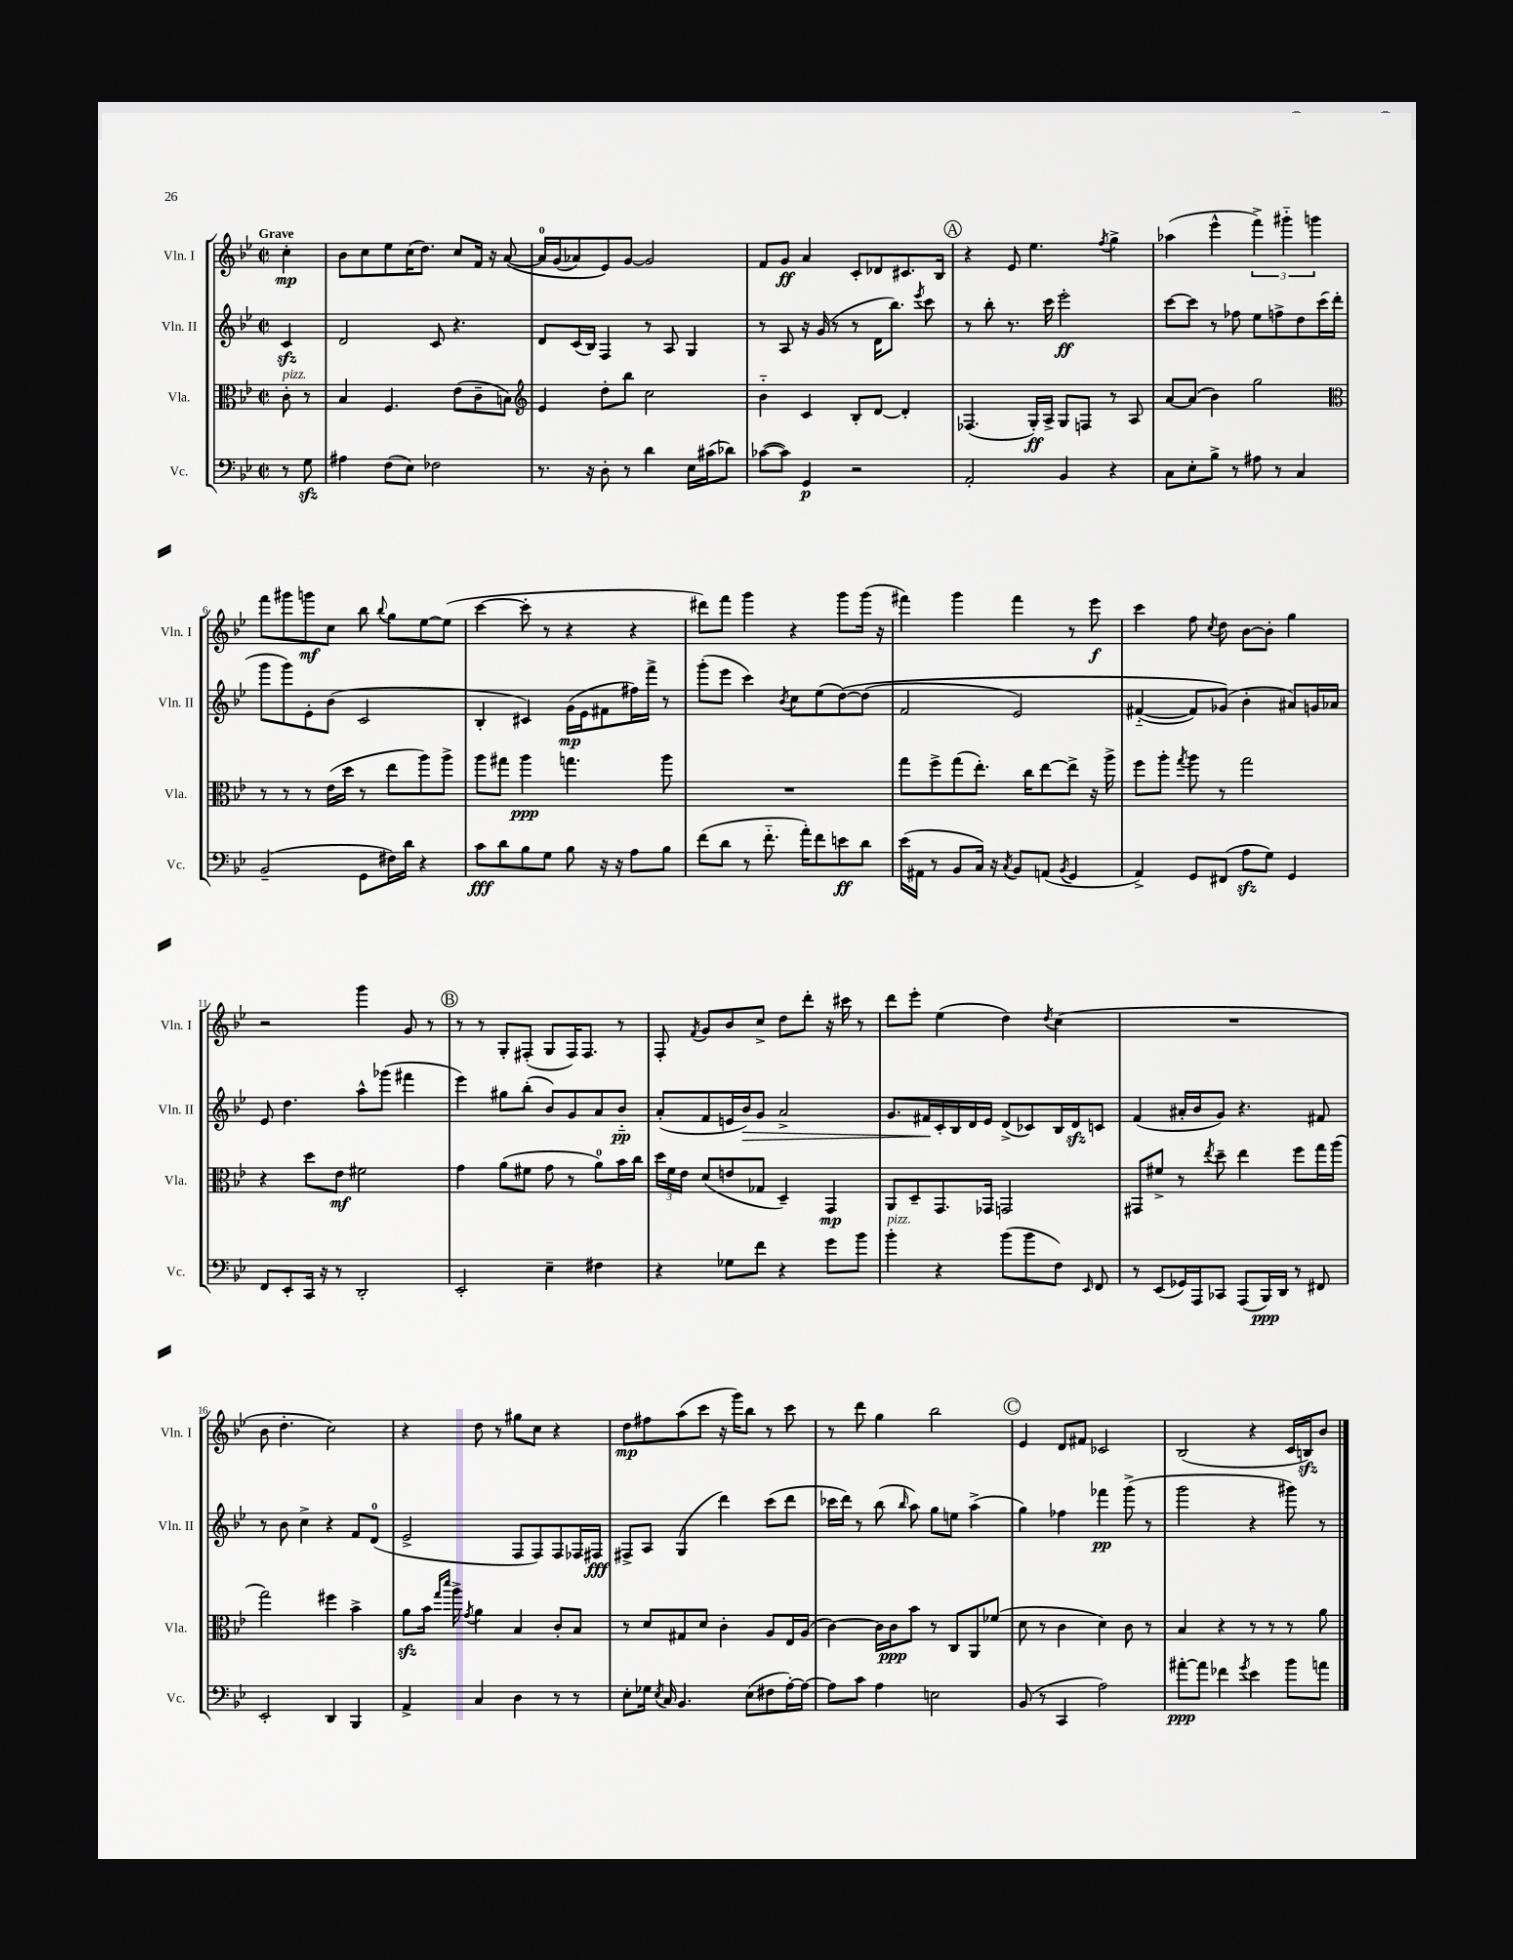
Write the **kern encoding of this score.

**kern	**dynam	**kern	**dynam	**kern	**dynam	**kern	**dynam
*part4	*part4	*part3	*part3	*part2	*part2	*part1	*part1
*staff4	*staff4	*staff3	*staff3	*staff2	*staff2	*staff1	*staff1
*I"Vc.	*	*I"Vla.	*	*I"Vln. II	*	*I"Vln. I	*
*I'Vc.	*	*I'Vla.	*	*I'Vln. II	*	*I'Vln. I	*
*clefF4	*	*clefC3	*	*clefG2	*	*clefG2	*
*k[b-e-]	*	*k[b-e-]	*	*k[b-e-]	*	*k[b-e-]	*
*M2/2	*	*M2/2	*	*M2/2	*	*M2/2	*
*met(c|)	*	*met(c|)	*	*met(c|)	*	*met(c|)	*
=	=	=	=	=	=	=	=
!	!	!	!	!	!	!LO:TX:a:B:t=Grave	!
!	!	!LO:TX:a:i:t=pizz.	!	!	!	!	!
8r	.	8c'\	.	4czz/	.	4cc'\	mp
8Gzz\	.	8r	.	.	.	.	.
=1	=1	=1	=1	=1	=1	=1	=1
4A#X\	.	4B-/	.	2d/	.	8b-\L	.
.	.	.	.	.	.	8cc\	.
(8F\L	.	4.F/	.	.	.	8ee-\	.
8E-\J)	.	.	.	.	.	(16cc\K	.
.	.	.	.	.	.	8.dd\J)	.
2F-X\	.	.	.	8c/	.	.	.
.	.	(8e-\L	.	4.r	.	8cc/L	.
.	.	8c~\	.	.	.	16f/Jk	.
.	.	.	.	.	.	16r	.
.	.	8Bn\J)	.	.	.	([8a/	.
=2	=2	=2	=2	=2	=2	=2	=2
*	*	*clefG2	*	*	*	*	*
8.r	.	4e-/	.	8d/L	.	16a/LL]	.
.	.	.	.	.	.	(16g/J	.
.	.	.	.	(16c/L	.	8a-X/)	.
16r	.	.	.	16B-/JJ)	.	.	.
8D'\	.	8dd'\L	.	4F/	.	8e-/)	.
8r	.	8bb-\J	.	.	.	[8g/J	.
4d\	.	2cc\	.	8r	.	2g/]	.
.	.	.	.	8A/	.	.	.
16E-\LL	.	.	.	4G/	.	.	.
(16c#X\J	.	.	.	.	.	.	.
8d-X\J)	.	.	.	.	.	.	.
=3	=3	=3	=3	=3	=3	=3	=3
([8c-X\L	.	4b-\	.	8r	.	8f/L	.
8c-\J])	.	.	.	8A/	.	8g/J	ff
4GG/	p	4c/	.	16r	.	4a/	.
.	.	.	.	(16g/	.	.	.
.	.	.	.	8r	.	.	.
2r	.	8B-'/L	.	8r	.	8c'/L	.
.	.	[8d/J	.	16d\KL	.	8d-X/	.
.	.	.	.	8.bb-\J)	.	.	.
.	.	4d'/]	.	.	.	8.c#X/	.
.	.	.	.	8qeee-/	.	.	.
.	.	.	.	8ccc\	.	.	.
.	.	.	.	.	.	16B-/Jk	.
!!LO:REH:place=s1:t=A
=4	=4	=4	=4	=4	=4	=4	=4
2AA'/	.	(4.F-X/	.	8r	.	4r	.
.	.	.	.	8bb-'\	.	.	.
.	.	.	.	8.r	.	8e-/	.
.	.	16G'/LL)	ff	.	.	4.ee-\	.
.	.	16A^/JJ	.	16ccc\	.	.	.
4BB-/	.	8G/L	.	2eee-'\	ff	.	.
.	.	8Fn/J	.	.	.	.	.
.	.	.	.	.	.	8qff/	.
4r	.	8r	.	.	.	4gg^\	.
.	.	8A/	.	.	.	.	.
=5	=5	=5	=5	=5	=5	=5	=5
8C\L	.	[8a/L	.	[8ccc\L	.	(4aa-X\	.
8E-'\	.	(8a/J]	.	8ccc\J]	.	.	.
8B-^\J	.	4b-\)	.	8r	.	4eee-^^\	.
8r	.	.	.	8ff-X\	.	.	.
8A#X\	.	2gg\	.	8ee-\L	.	6fff^\)	.
8r	.	.	.	8ffn^\	.	.	.
.	.	.	.	.	.	6ggg#X\	.
4C/	.	.	.	8dd\	.	.	.
.	.	.	.	.	.	6gggn\	.
.	.	.	.	(16ccc\L	.	.	.
.	.	.	.	16ddd'\JJ	.	.	.
!!LO:LB:g=z
=6	=6	=6	=6	=6	=6	=6	=6
*	*	*clefC3	*	*	*	*	*
(2BB-~/	.	8r	.	8ggg\L	.	8fff\L	.
.	.	8r	.	8ggg\)	.	8ggg#X\	.
.	.	8r	.	8e-'\	.	8gggn\	mf
.	.	(16e-\LL	.	(8b-\J	.	8cc\J	.
.	.	16dd\JJ	.	.	.	.	.
8GG\L	.	8r	.	2c/	.	8bb-\	.
.	.	.	.	.	.	8qqbb-/	.
16F#X\L)	.	8ee-\L	.	.	.	8gg\L	.
16d\JJ	.	.	.	.	.	.	.
4r	.	8aa\)	.	.	.	[8ee-\	.
.	.	8aa^\J	.	.	.	(8ee-\J]	.
=7	=7	=7	=7	=7	=7	=7	=7
8c\L	fff	8aa\L	.	4B-'/	.	[4ccc\	.
8d\	.	8gg#X\J	.	.	.	.	.
8B-\	.	4aa\	ppp	4c#X/)	.	8ccc'\]	.
8G\J	.	.	.	.	.	8r	.
8B-\	.	4.ggn\	.	(16g\LL	mp	4r	.
.	.	.	.	16e-\J	.	.	.
16r	.	.	.	8f#X\	.	.	.
16r	.	.	.	.	.	.	.
8A\L	.	.	.	16ff#X\L)	.	4r	.
.	.	.	.	16fff^\JJ	.	.	.
8B-\J	.	8aa\	.	8r	.	.	.
=8	=8	=8	=8	=8	=8	=8	=8
(8f\L	.	1r	.	(8ggg'\L	.	8ddd#X\L)	.
8d\J	.	.	.	8eee-\J	.	8fff\J	.
8r	.	.	.	4ccc\)	.	4ggg\	.
8.f\	.	.	.	.	.	.	.
.	.	.	.	8qb-/	.	.	.
.	.	.	.	8cc\L	.	4r	.
16a'\KL)	.	.	.	.	.	.	.
8f\	.	.	.	(8ee-\	.	.	.
8en\	ff	.	.	([8dd\)	.	8ggg\L	.
8d\J	.	.	.	(8dd\J]	.	(16ggg\Jk	.
.	.	.	.	.	.	16r	.
=9	=9	=9	=9	=9	=9	=9	=9
(16e-\LL	.	8gg\L	.	2f/	.	4fff#X\)	.
16AA#X\JJ	.	.	.	.	.	.	.
8r	.	8ff^\	.	.	.	.	.
8BB-/L	.	(8gg\	.	.	.	4ggg\	.
16C/Jk)	.	8.ee-'\J)	.	.	.	.	.
16r	.	.	.	.	.	.	.
8qC/	.	.	.	.	.	.	.
8BB-/L	.	.	.	2e-/)	.	4fff#\	.
.	.	16cc\KL	.	.	.	.	.
(8AAn/J	.	[8ee-\	.	.	.	.	.
8qBB-/	.	.	.	.	.	.	.
4GG/	.	8ee-^\J]	.	.	.	8r	.
.	.	16r	.	.	.	8eee-\	f
.	.	16aa^\	.	.	.	.	.
=10	=10	=10	=10	=10	=10	=10	=10
4AA^/)	.	8ff\L	.	([4f#X/	.	4ccc\	.
.	.	8aa'\J	.	.	.	.	.
.	.	8qgg/	.	.	.	.	.
8GG/L	.	8aa\	.	8f#/L])	.	8ff\	.
.	.	.	.	.	.	8qcc/	.
(8FF#X/J	.	8r	.	(8g-X/J)	.	8dd\	.
8Azz\L	.	2gg\	.	4b-'\	.	[8b-\L	.
8G\J)	.	.	.	.	.	8b-'\J]	.
4GG/	.	.	.	8a#X/L)	.	4gg\	.
.	.	.	.	16gn/L	.	.	.
.	.	.	.	16a-X/JJ	.	.	.
!!LO:LB:g=z
=11	=11	=11	=11	=11	=11	=11	=11
8FF/L	.	4r	.	8e-/	.	2r	.
8EE-'/	.	.	.	4.dd\	.	.	.
16CC/Jk	.	8dd\L	.	.	.	.	.
16r	.	.	.	.	.	.	.
8r	.	8e-\J	mf	.	.	.	.
2DD'/	.	2f#X\	.	8aa^^\L	.	4ggg\	.
.	.	.	.	(8ggg-X\J	.	.	.
.	.	.	.	4fff#X\	.	8g/	.
.	.	.	.	.	.	8r	.
!!LO:REH:place=s1:t=B
=12	=12	=12	=12	=12	=12	=12	=12
2EE-'/	.	4g\	.	4eee-\)	.	8r	.
.	.	.	.	.	.	8r	.
.	.	(8a\L	.	8gg#X\L	.	8G'/L	.
.	.	8f#X\J	.	(8bb-'\J	.	(8F#X'/J	.
4E-~\	.	8g\	.	8b-/L)	.	8G/L	.
.	.	8r	.	8g/	.	16F#/K)	.
.	.	.	.	.	.	8.F#/J	.
4F#X\	.	8a\L)	.	8a/	.	.	.
.	.	16b-\L	.	8b-/J	pp	8r	.
.	.	16cc\JJ	.	.	.	.	.
=13	=13	=13	=13	=13	=13	=13	=13
4r	.	24dd\LL	.	(8a'/L	.	8F'/	.
.	.	24f\	.	.	.	.	.
.	.	24e-\JJ	.	.	.	.	.
.	.	.	.	.	.	8qf/	.
.	.	(8d/L	.	8f/	.	8g/L	.
8G-X\L	.	8en/	.	16en/L	.	8b-/	.
!	!	!	!	!	!LO:HP:b	!	!
.	.	.	.	16b-/J)	>	.	.
8f\J	.	8G-X/J	.	8g/J	.	8cc^/J	.
4r	.	4D~/)	.	2a^/	.	8dd\L	.
.	.	.	.	.	.	8ddd'\J	.
8g\L	.	4GG/	mp	.	.	16r	.
.	.	.	.	.	.	16ccc#X\	.
8b-\J	.	.	.	.	.	8r	.
=14	=14	=14	=14	=14	=14	=14	=14
!LO:TX:a:i:t=pizz.	!	!	!	!	!	!	!
4b-'\	.	8AA/L	.	8.g/L	.	8ddd\L	.
.	.	8D~/	.	.	.	8eee-'\J	.
.	.	.	.	16f#X/L	.	.	.
4r	.	8.GG/	.	16c'/	]	(4ee-\	.
.	.	.	.	16B-/	.	.	.
.	.	.	.	16d/	.	.	.
.	.	16GG-X/Jk	.	16e-/JJ	.	.	.
(8b-\L	.	2GGn/	.	(8d^/L	.	4dd\)	.
8b-\	.	.	.	8c-X/)	.	.	.
.	.	.	.	.	.	8qdd/	.
8F\J)	.	.	.	16B-/L	.	(4cc\	.
.	.	.	.	16dzz/J	.	.	.
16qqEE-/	.	.	.	.	.	.	.
8FF/	.	.	.	8cn/J	.	.	.
=15	=15	=15	=15	=15	=15	=15	=15
8r	.	8GG#X/L	.	(4f/	.	1r	.
(8EE-/L	.	8f#X^/J	.	.	.	.	.
16GG-X/L)	.	8r	.	16a#X'/LL	.	.	.
16AAA/J	.	.	.	16b-/J	.	.	.
.	.	8qee-/	.	.	.	.	.
8CC-X/J	.	8dd~\	.	8g/J)	.	.	.
(8AAA/L	.	4ee-\	.	4.r	.	.	.
16BBB-/L)	ppp	.	.	.	.	.	.
16DD/JJ	.	.	.	.	.	.	.
8r	.	8ff\L	.	.	.	.	.
8FF#X/	.	16gg\L	.	8f#X/	.	.	.
.	.	(16aa\JJ	.	.	.	.	.
!!LO:LB:g=z
=16	=16	=16	=16	=16	=16	=16	=16
2EE-'/	.	2gg\)	.	8r	.	8b-\	.
.	.	.	.	8b-\	.	4.dd'\	.
.	.	.	.	4cc^\	.	.	.
4DD/	.	4ff#X\	.	4r	.	2cc\)	.
4BBB-/	.	4b-^\	.	8f/L	.	.	.
.	.	.	.	(8d/J	.	.	.
=17	=17	=17	=17	=17	=17	=17	=17
4AA^/	.	8azz\L	.	2e-^/	.	4r	.
.	.	16b-\Jk	.	.	.	.	.
.	.	16qqgg/LL	.	.	.	.	.
.	.	16qqddd/JJ	.	.	.	.	.
.	.	16aa^\	.	.	.	.	.
.	.	8qg/	.	.	.	.	.
4C/	.	4a\	.	.	.	8dd\	.
.	.	.	.	.	.	8r	.
4D\	.	4B-/	.	8F/L	.	8gg#X\L	.
.	.	.	.	8F/)	.	8cc\J	.
8r	.	8c'/L	.	8F/	.	4r	.
8r	.	8B-/J	.	16F-X/L	.	.	.
.	.	.	.	16F#X/JJ	fff	.	.
=18	=18	=18	=18	=18	=18	=18	=18
8E-'\L	.	8r	.	8F#X^/L	.	8dd\L	mp
16G-X\Jk	.	8d/L	.	8A/J	.	8ff#X\	.
8qE-/	.	.	.	.	.	.	.
16C/	.	.	.	.	.	.	.
4.BB-/	.	8G#X/	.	(4G/	.	(8aa\	.
.	.	8d/J	.	.	.	8ccc\J	.
.	.	4c'\	.	4ddd\)	.	16r	.
.	.	.	.	.	.	16ggg\KL)	.
(8E-\L	.	.	.	.	.	8bb-\J	.
8F#X\	.	8A/L	.	(8ccc\L	.	8r	.
[16A'\L)	.	16E-/L	.	8ddd\J	.	8ccc\	.
16A\JJ_	.	(16A/JJ	.	.	.	.	.
=19	=19	=19	=19	=19	=19	=19	=19
8A\L]	.	[4c\)	.	16ccc-X\LL	.	8r	.
.	.	.	.	16ddd\JJ)	.	.	.
8c\J	.	.	.	8r	.	8ddd\	.
4A\	.	16c\LL]	.	(8bb-\	.	4gg\	.
.	.	16c\J	ppp	.	.	.	.
.	.	.	.	16qqbb-/	.	.	.
.	.	8b-\J	.	8aa\)	.	.	.
2En\	.	8r	.	8gg\L	.	2bb-\	.
.	.	8C/L	.	8een\J	.	.	.
.	.	8AA/	.	(4aa^\	.	.	.
.	.	(8f-X/J	.	.	.	.	.
!!LO:REH:place=s1:t=C
=20	=20	=20	=20	=20	=20	=20	=20
(8BB-/	.	8d\	.	4gg\)	.	4e-/	.
8r	.	8r	.	.	.	.	.
4CC/	.	4c\	.	4ff-X\	.	8d/L	.
.	.	.	.	.	.	8f#X/J	.
2A\)	.	4d\)	.	4fff-X\	pp	2c-X/	.
.	.	8c\	.	(8ggg^\	.	.	.
.	.	8r	.	8r	.	.	.
=21	=21	=21	=21	=21	=21	=21	=21
[8a#X'\L	ppp	4B-/	.	2ggg\	.	(2B-/	.
8a#\J]	.	.	.	.	.	.	.
4f-X\	.	4r	.	.	.	.	.
8qg/	.	.	.	.	.	.	.
4e-\	.	8r	.	4r	.	4r	.
.	.	8r	.	.	.	.	.
8b-\L	.	8r	.	8ggg#X\)	.	16c/LL	.
.	.	.	.	.	.	16Bnzz/J)	.
8an\J	.	8a\	.	8r	.	8b-/J	.
==	==	==	==	==	==	==	==
*-	*-	*-	*-	*-	*-	*-	*-
